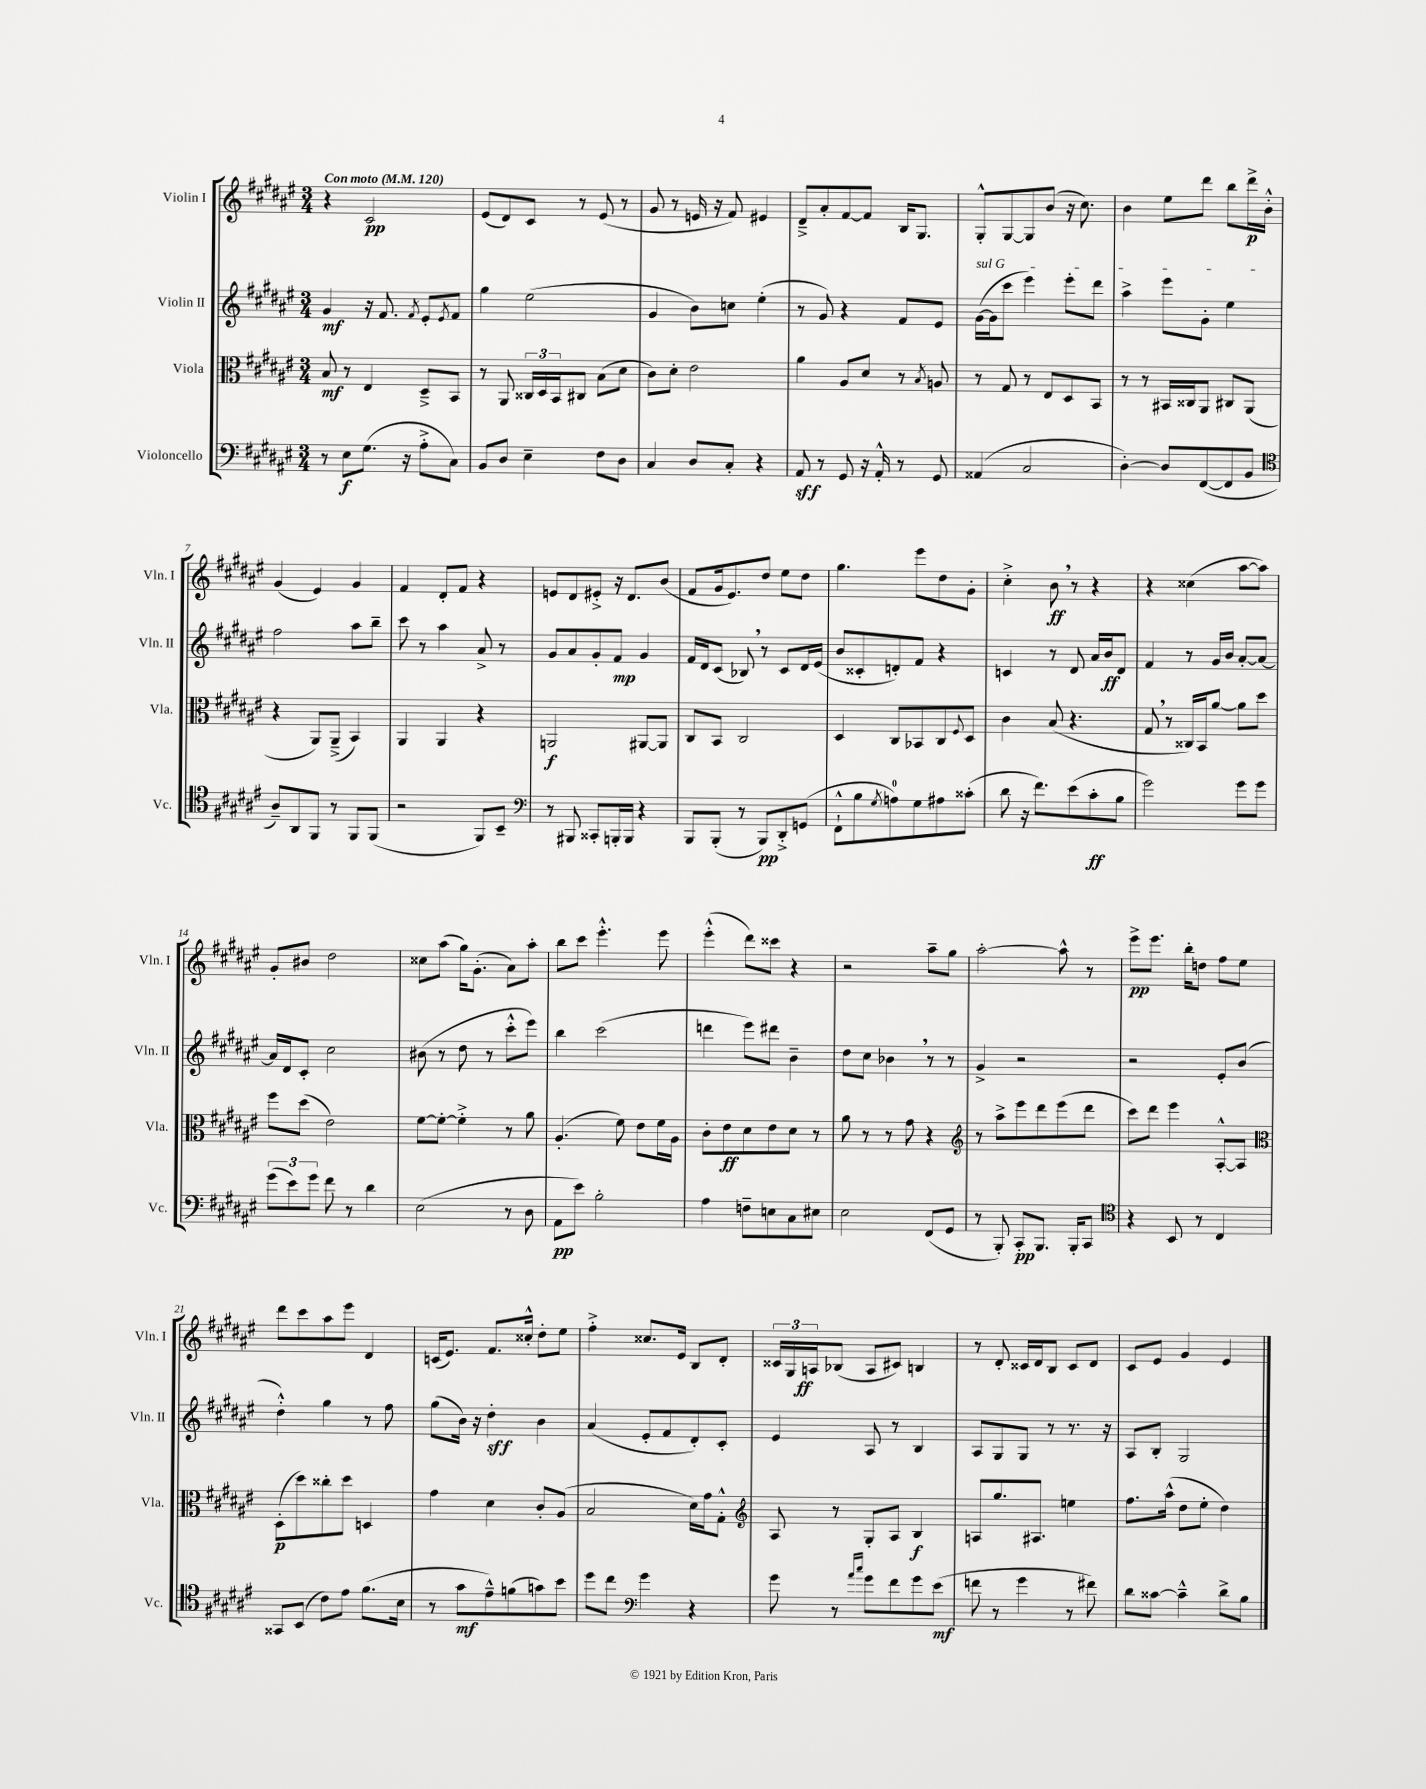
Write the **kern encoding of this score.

**kern	**kern	**kern	**kern
*staff4	*staff3	*staff2	*staff1
*clefF4	*clefC3	*clefG2	*clefG2
*k[f#c#g#d#a#e#]	*k[f#c#g#d#a#e#]	*k[f#c#g#d#a#e#]	*k[f#c#g#d#a#e#]
*M3/4	*M3/4	*M3/4	*M3/4
*MM120	*MM120	*MM120	*MM120
8r	8B/	4g#/	4r
8E#\L	8r	.	.
(8.G#\J	4E#/	16r	2c#/
.	.	8.f#/	.
16r	.	.	.
.	.	8qf#/	.
8A#'^\L	8D#~^/L	8e#'/L	.
.	.	8qe#/	.
8C#\J)	8BB/J	8f#/J	.
=	=	=	=
8BB/L	8r	4gg#\	(8e#/L
8D#/J	8AA#/	.	8d#/)
4E#~\	24C##/LL	(2ee#\	8c#/J
.	24D#/	.	.
.	24BB/J	.	.
.	8C#/J	.	8r
8F#\L	(8B\L	.	(8e#/
8D#\J	8d#\J	.	8r
=	=	=	=
4C#/	8c#\L)	4g#/	8g#/
.	8d#'\J	.	8r
8D#/L	2e#\	8b\L)	16e/
.	.	.	16r
8C#'/J	.	8cc\J	8f#/)
4r	.	(4ee#'\	4e#/
=	=	=	=
8AA#/	4a#\	8r	8d#~^/L
8r	.	8g#/)	8a#'/
8GG#/	8A#/L	4r	[8f#/
16r	8d#/J	.	8f#/]J
16AA#'^^/	.	.	.
8r	8r	8f#/L	16B/LK
.	.	.	8.G#/J
.	8qB/	.	.
8GG#/	8A/	8e#/J	.
=	=	=	=
(4AA##/	8r	([16g#\LL	8G#'^^/L
.	.	16g#\]J	.
.	8G#/	8ccc#\J	[8G#/
2C#/	8r	4eee#\)	8G#/]
.	8E#/L	.	(8b/J
.	8D#/	8eee#'\L	16r
.	.	.	8.cc#\)
.	8BB/J	8ddd#\J	.
=	=	=	=
[4D#'\)	8r	4aa#^\	4b\
.	8r	.	.
8D#/]L	16BB#/LL	8eee#\L	8ee#\L
.	16C##/J	.	.
([8FF#/	8AA#/J	8g#'\J	8ddd#\J
8FF#/]	8C#/L	4ee#\	8bb\L
8BB/J	(8AA#/J	.	16ddd#^\L
.	.	.	16b'^^\JJ
=	=	=	=
*clefC4	*	*	*
8A#~/L)	4r	2ff#\	(4g#/
8AA#/	.	.	.
8FF#/J	8AA#/L)	.	4e#/)
8r	(8AA#~^/J	.	.
8FF#/L	4BB/)	8aa#\L	4g#/
(8FF#/J	.	8bb~\J	.
=	=	=	=
2r	4AA#/	8ccc#\	4f#/
.	.	8r	.
.	4AA#/	4aa#\	8d#'/L
.	.	.	8f#/J
8FF#/L)	4r	8a#^/	4r
8BB~/J	.	8r	.
=	=	=	=
*clefF4	*	*	*
8r	2AA/	8g#/L	8e/L
8BBB#/	.	8a#/	8d#/
8CC##'/L	.	8g#'/	8e#'^/J
16BBB'/L	.	8f#/J	16r
16BBB/JJ	.	.	8.d#/L
4r	[8AA#/L	4g#/	.
.	8AA#/]J	.	(8b/J
=	=	=	=
8BBB/L	8C#/L	16f#/LL	8f#/L
.	.	16d#/J	.
(8BBB'/J	8BB/J	(8c#/J	16g#/k
.	.	.	8.e#/)
8r	2C#/	8B-/)	.
8BBB/L)	.	8r	8dd#/J
8DD#'^/	.	8c#/L	8ee#\L
(8GG/J	.	16d#/L	8dd#\J
.	.	(16e#/JJ	.
=	=	=	=
8FF#`^^\L	4D#/	8b/L	4.gg#\
8B\	.	8c##'/	.
8qG#/	.	.	.
8A\)	8C#/L	8d'/)	.
8G#\	8BB-/	8f#/J	8eee#\L
8A#\	8C#/	4r	8dd#\
.	8qqF#/	.	.
(8c##'\J	8D#/J	.	8g#'\J
=	=	=	=
8d#\	4c#\	4c/	4cc#'^\
16r	.	.	.
8.f#\L)	.	.	.
.	(8B/	8r	8b\
(8e#\	4.r	8d#/	8r
8c#'\	.	16a#/LL	4r
.	.	16b/J	.
8B\J	.	8d#/J	.
=	=	=	=
2g#\)	8G#/	4f#/	4r
.	8r	.	.
.	16C##/LL)	8r	(4cc##\
.	16BB/J	.	.
.	[8a#/J	16g#/LL	.
.	.	16b/JJ	.
8g#\L	8a#\]L	[8a#'/L	[8aa#\L
8g#\J	8dd#\J	8a#/_J	8aa#\]J)
=	=	=	=
(12g#\L	8ff#\L	16a#/]LL	8g#'/L
.	.	16d#/J	.
12e#\)	.	.	.
.	(8dd#\J	8c#'/J	8b#/J
12g#\J	.	.	.
8f#\	2e#\)	2cc#\	2dd#\
8r	.	.	.
4d#\	.	.	.
=	=	=	=
(2E#\	[8f#\L	(8b#\	8cc##\L
.	8f#'\_J	8r	(8aa#\J
.	4f#'^\]	8dd#\	16gg#\LK)
.	.	.	(8.g#'\J
.	.	8r	.
8r	8r	8ccc#'^^\L	8a#\L)
8D#\	8a#\	8eee#\J)	8aa#'\J
=	=	=	=
8AA#\L	(4.A#'/	4bb\	8bb\L
8e#\J)	.	.	8ccc#\J
2B'\	.	(2ccc#\	4.eee#'^^\
.	8f#\)	.	.
.	8e#\L	.	.
.	16f#\L	.	8eee#\
.	16A#\JJ	.	.
=	=	=	=
4A#\	8c#'\L	4ddd\	(4eee#'^^\
.	8e#\	.	.
8F~\L	8d#\	8eee#\L)	8ddd#\L)
8E\	8e#\	8ddd#\J	8ccc##\J
8C#\	8d#\J	4b~\	4r
8E#\J	8r	.	.
=	=	=	=
2E#\	8a#\	8dd#\L	2r
.	8r	8cc#\J	.
.	8r	4b-\	.
.	8g#\	.	.
(8FF#/L	4r	8r	8aa#~\L
8GG#/J	.	8r	8gg#\J
=	=	=	=
*	*clefG2	*	*
8r	8r	4g#^/	[2aa#'\
8BBB'/)	8aa#^\L	.	.
8CC#'/L	8eee#\	2r	.
8.BBB/J	8ddd#\	.	.
.	(8eee#\	.	8aa#^^\]
16BBB'/LK	.	.	.
8CC#/J	8ddd#\J	.	8r
=	=	=	=
*clefC4	*	*	*
4r	8ccc#\L)	2r	8eee#^\L
.	8ddd#\J	.	8.eee#\J
8BB/	4eee#\	.	.
.	.	.	16bb'\LK
8r	.	.	8dd\J
4C#/	[8A#'^^/L	8e#'/L	8ff#\L
.	8A#/]J	(8b/J	8ee#\J
=	=	=	=
*	*clefC3	*	*
8GG##/L	(8D#'\L	4dd#'^^\)	8ddd#\L
(8BB/J	8dd#\)	.	8ccc#\
8c#\L)	8cc##'\	4gg#\	8aa#\
8e#\J	8dd#\J	.	8eee#\J
(8.f#\L	4D/	8r	4d#/
.	.	8ff#\	.
16B\Jk	.	.	.
=	=	=	=
8r	4g#\	(8gg#\L	(16c/LK
.	.	.	8.e#/J)
8g#\L	.	16b\Jk)	.
.	.	16r	.
8e#~^^\)	4d#\	4dd#'\	8.f#/L
(8f\	.	.	.
.	.	.	16cc##'^^/Jk
8g\)	8c#'/L	4b\	8dd#'\L
8b\J	(8A#/J	.	8ee#\J
=	=	=	=
8dd#\L	2B/	(4a#/	4ff#'^\
8cc#\J	.	.	.
*clefF4	*	*	*
4g#\	.	8e#'/L	8.cc##/L
.	.	8f#/	.
.	.	.	16e#/Jk
4r	16d#\LL)	8d#'/)	8B/L
.	16g#\J	.	.
.	8G#'^^\J	8c#'/J	8d#'/J
=	=	=	=
*	*clefG2	*	*
8g#\	8A#/	4e#/	24c##/LL
.	.	.	24G#/
.	.	.	24A/J
8r	8r	.	(8B-/J
16qqa#/LL	.	.	.
16qqcc#/JJ	.	.	.
8g#\L	8G#'/L	8A#/	8A/L
8f#\	8A#/J	8r	8c#/J)
8g#\	4B/	4B/	4B/
(8e#\J	.	.	.
=	=	=	=
8f\	8A/L	8A#/L	8r
8r	8.gg#/	8G#/	8d#'/
4g#\	.	8G#/J	16c##/LL
.	8.A#/J	.	16d#/J
.	.	8r	8B/J
8r	4ee\	8.r	8c##/L
8f#\)	.	.	8d#/J
.	.	16r	.
=	=	=	=
8d#\L	8.ff#\L	8A#/L	8c#/L
[8c##\J	.	8B'/J	8e#/J
.	(16aa#^^\Jk	.	.
4c##~^^\]	8dd#\L	2G#/	4g#/
.	8ee#'\J	.	.
8d#^\L	4dd#\)	.	4e#/
8B\J	.	.	.
==	==	==	==
*-	*-	*-	*-
